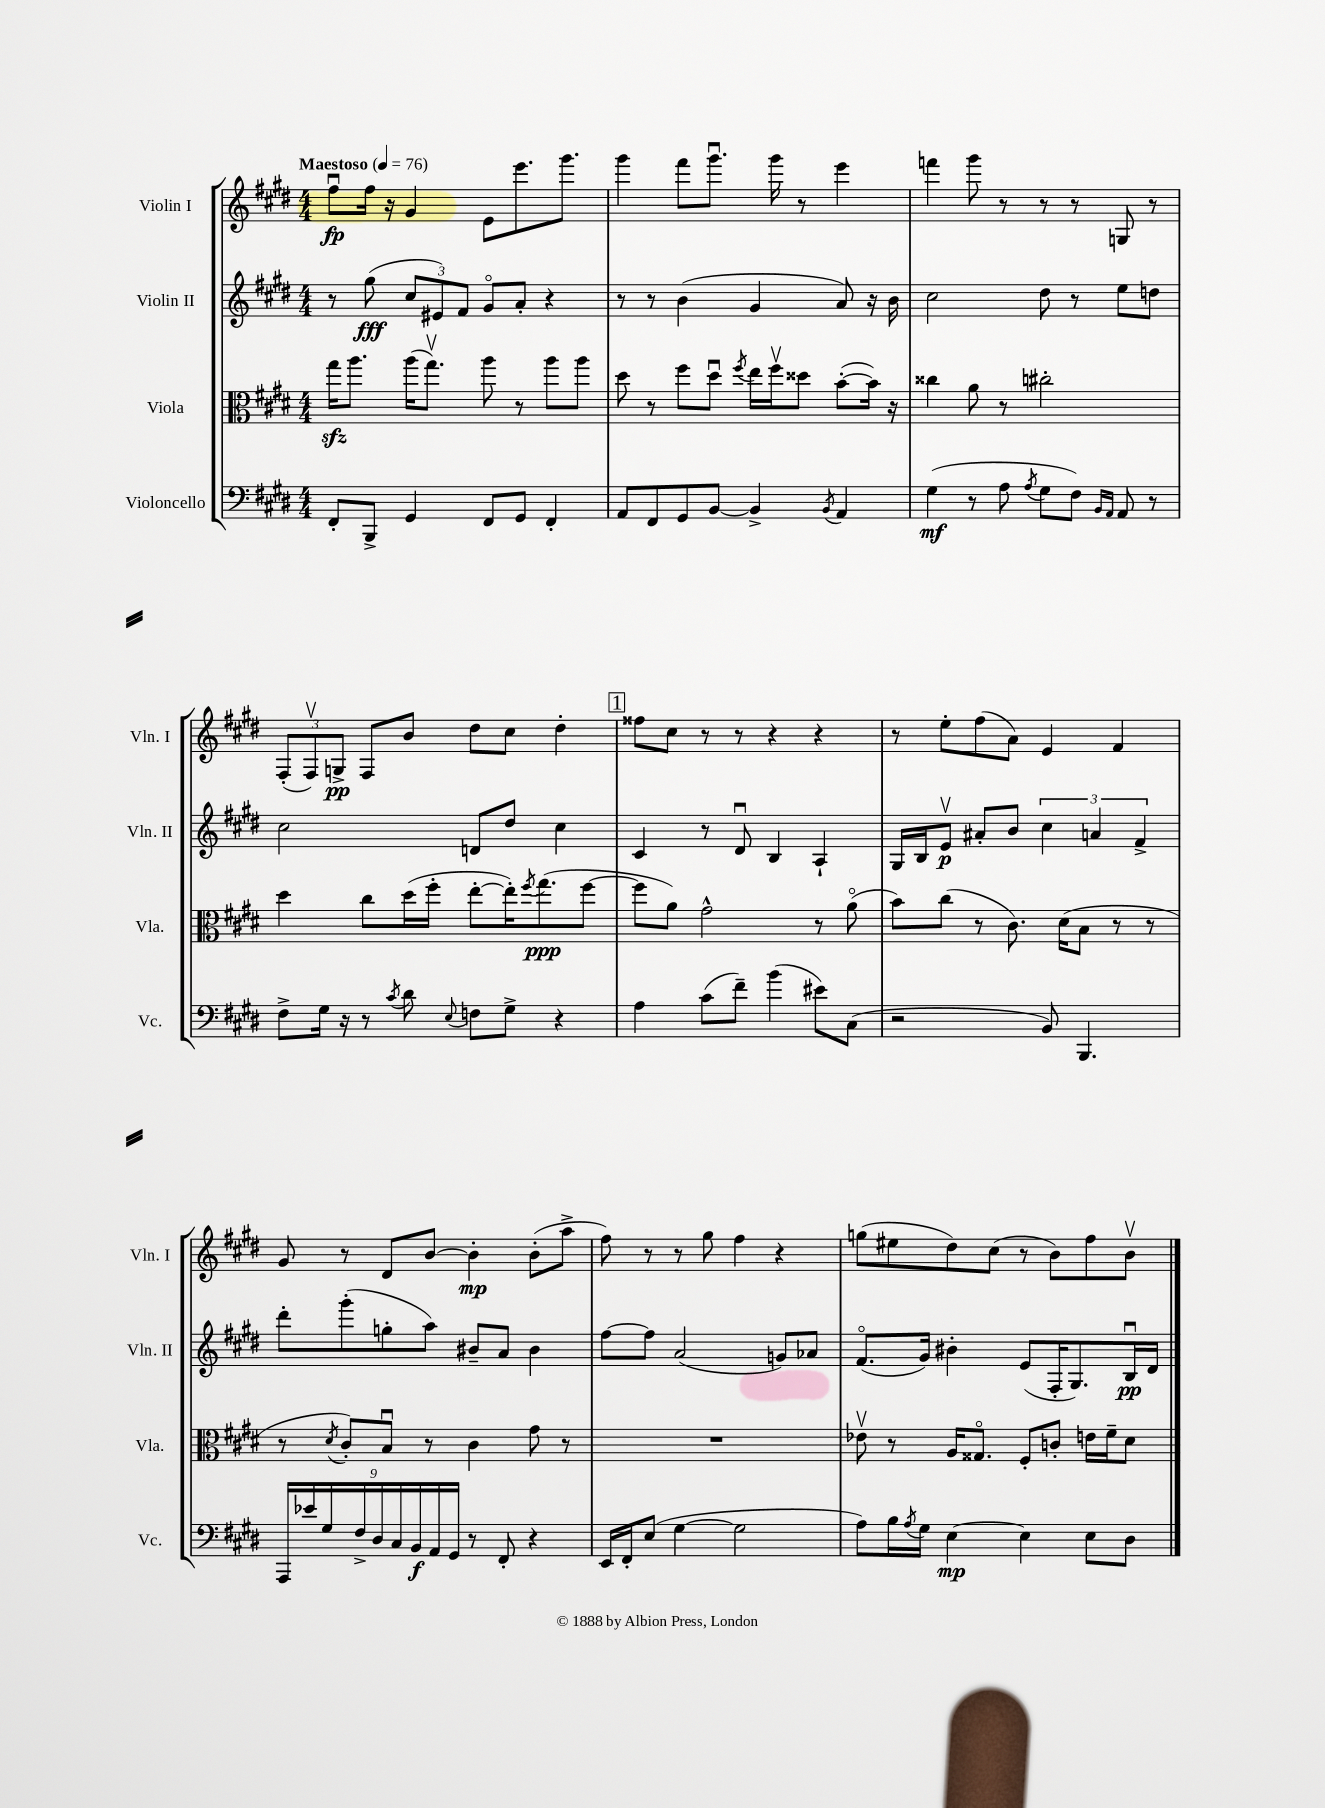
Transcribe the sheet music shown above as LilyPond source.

<<
\new StaffGroup <<
\new Staff = "s0" \with { instrumentName = "Violin I" shortInstrumentName = "Vln. I" } {
    \clef treble \key e \major \numericTimeSignature \time 4/4 \tempo "Maestoso" 4 = 76
    fis''8\downbow\fp fis''16 r16 gis'4 e'8 e'''8. gis'''8. |
    gis'''4 fis'''8 gis'''8.\downbow gis'''16 r8 e'''4 |
    f'''4 gis'''8 r8 r8 r8 g8 r8 |
    \tuplet 3/2 { fis8-.( fis8\upbow) g8->\pp } fis8 b'8 dis''8 cis''8 dis''4-. |
    \mark \markup { \box "1" } fisis''8 cis''8 r8 r8 r4 r4 |
    r8 e''8-. fis''8( a'8) e'4 fis'4 |
    gis'8 r8 dis'8 b'8~ b'4-.\mp b'8-.( a''8-> |
    fis''8) r8 r8 gis''8 fis''4 r4 |
    g''8( eis''8 dis''8) cis''8( r8 b'8) fis''8 b'8\upbow \bar "|." |
}
\new Staff = "s1" \with { instrumentName = "Violin II" shortInstrumentName = "Vln. II" } {
    \clef treble \key e \major \numericTimeSignature \time 4/4
    r8 gis''8\fff( \tuplet 3/2 { cis''8 eis'8) fis'8 } gis'8\flageolet a'8-. r4 |
    r8 r8 b'4( gis'4 a'8) r16 b'16 |
    cis''2 dis''8 r8 e''8 d''8 |
    cis''2 d'8 dis''8 cis''4 |
    \mark \markup { \box "1" } cis'4 r8 dis'8\downbow b4 a4-! |
    gis16 b16 e'8\upbow\p ais'8-. b'8 \tuplet 3/2 { cis''4 a'4 fis'4-> } |
    dis'''8-. gis'''8-.( g''8-. a''8) bis'8-- a'8 bis'4 |
    fis''8~ fis''8 a'2( g'8) aes'8 |
    fis'8.\flageolet( gis'16) bis'4-. e'8( fis16-. gis8.) b16\downbow\pp dis'16 \bar "|." |
}
\new Staff = "s2" \with { instrumentName = "Viola" shortInstrumentName = "Vla." } {
    \clef alto \key e \major \numericTimeSignature \time 4/4
    gis''16\sfz a''8. a''16( gis''8.\upbow) a''8 r8 a''8 a''8 |
    dis''8 r8 fis''8 dis''8\downbow \acciaccatura { fis''8 } e''16 fis''16\upbow disis''8 b'8~-.( b'16) r16 |
    cisis''4 a'8 r8 cis''2-. |
    dis''4 cis''8 dis''16( fis''16-. e''8~-. e''16-.) \acciaccatura { fis''8 } gis''8.\ppp( fis''8~ |
    \mark \markup { \box "1" } fis''8 a'8) gis'2-^ r8 a'8\flageolet( |
    b'8) cis''8( r8 cis'8.) dis'16( b8 r8 r8 |
    r8 \acciaccatura { dis'8 } cis'8-.) b8\downbow r8 cis'4 gis'8 r8 |
    R1 |
    ees'8\upbow r8 a16 gisis8.\flageolet fis8-. c'8-. e'16 fis'16-- dis'8 \bar "|." |
}
\new Staff = "s3" \with { instrumentName = "Violoncello" shortInstrumentName = "Vc." } {
    \clef bass \key e \major \numericTimeSignature \time 4/4
    fis,8-. b,,8-> gis,4 fis,8 gis,8 fis,4-. |
    a,8 fis,8 gis,8 b,8~ b,4-> \acciaccatura { b,8 } a,4 |
    gis4\mf( r8 a8 \acciaccatura { a8 } gis8 fis8) \grace { b,16 a,16 } a,8 r8 |
    fis8-> gis16 r16 r8 \acciaccatura { cis'8 } dis'8 \appoggiatura { e8 } f8 gis8-> r4 |
    \mark \markup { \box "1" } a4 cis'8( fis'8--) b'4( eis'8) cis8( |
    r2 b,8) b,,4. |
    \tuplet 9/8 { a,,16 ees'16 gis16 fis16-> dis16 cis16 b,16\f a,16 gis,16 } r8 fis,8-. r4 |
    e,16 fis,16-. e8( gis4~ gis2 |
    a8) b16 \acciaccatura { a8 } gis16 e4~\mp e4 e8 dis8 \bar "|." |
}
>>
>>
\layout { \context { \Score \remove "Bar_number_engraver" } }
